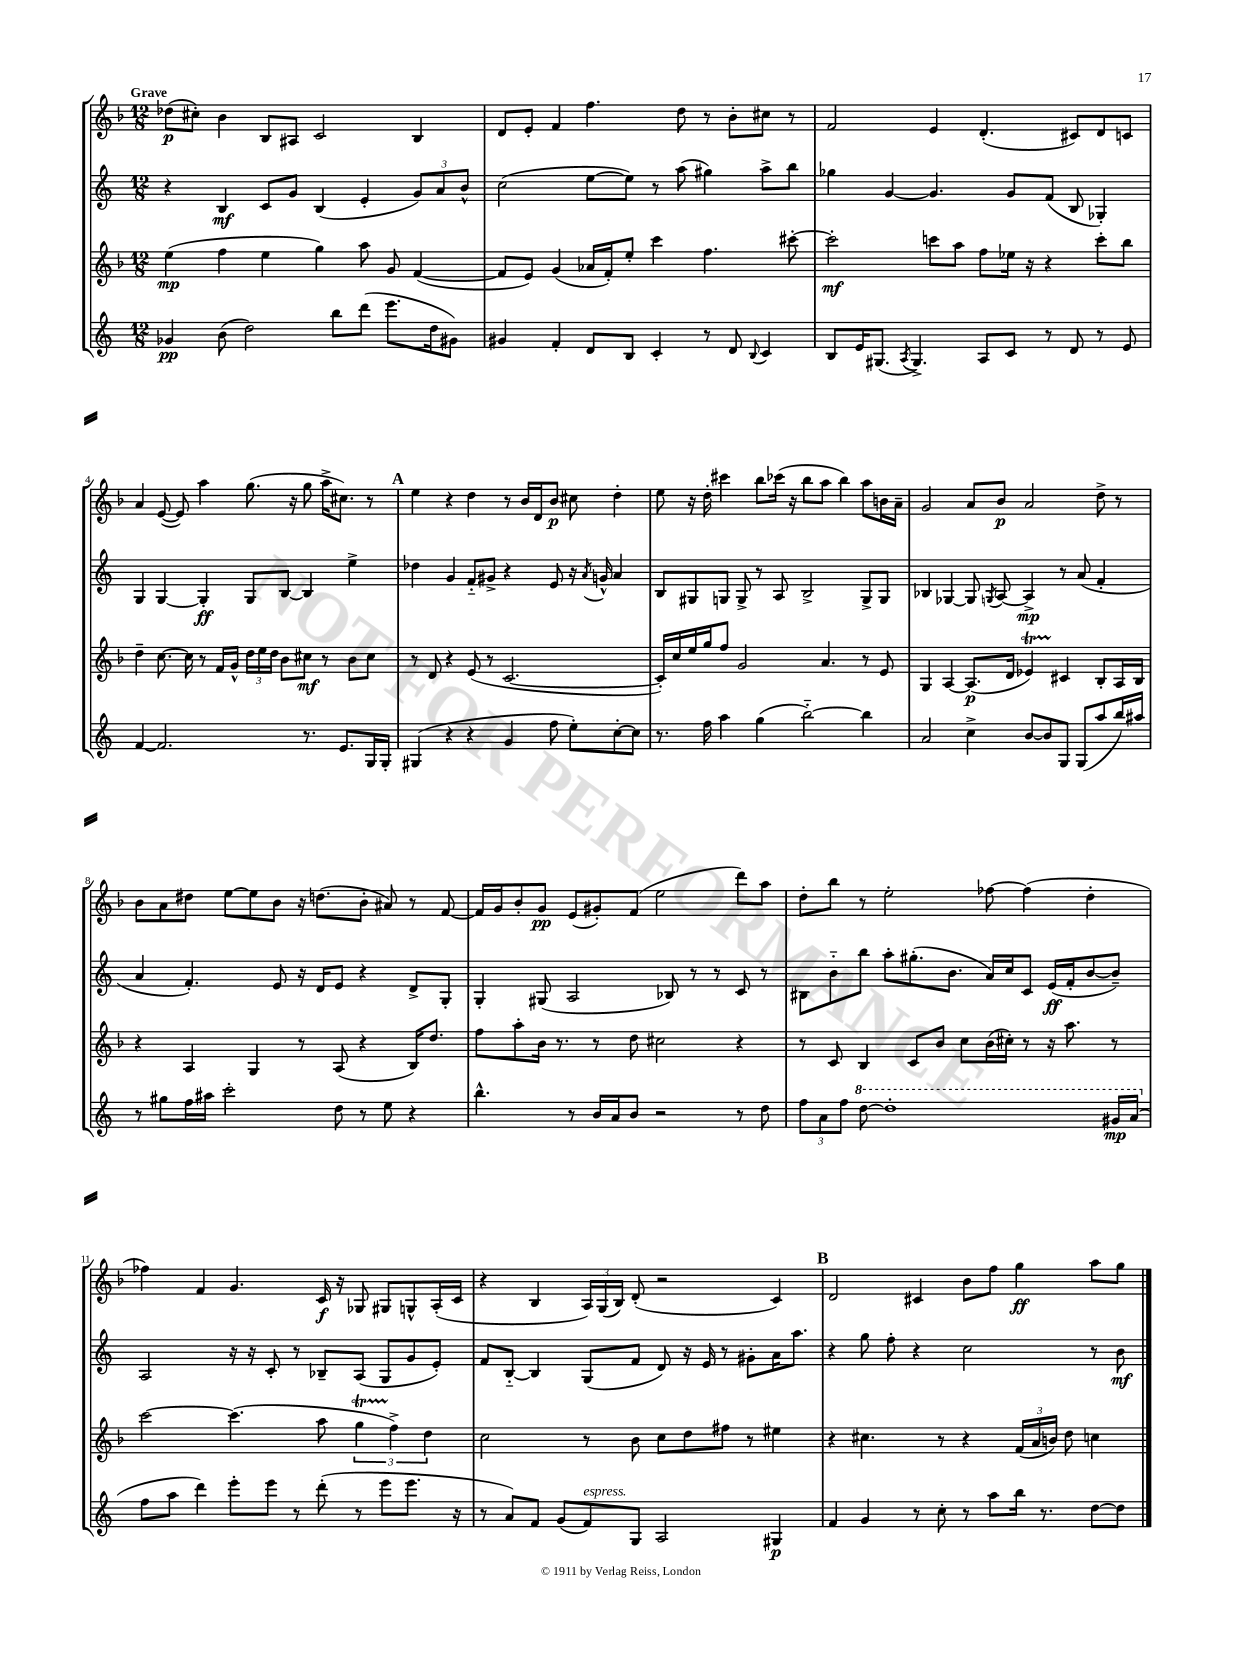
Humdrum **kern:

**kern	**dynam	**kern	**dynam	**kern	**dynam	**kern	**dynam
*part4	*part4	*part3	*part3	*part2	*part2	*part1	*part1
*staff4	*staff4	*staff3	*staff3	*staff2	*staff2	*staff1	*staff1
*clefG2	*	*clefG2	*	*clefG2	*	*clefG2	*
*k[]	*	*k[b-]	*	*k[]	*	*k[b-]	*
*M12/8	*	*M12/8	*	*M12/8	*	*M12/8	*
=1	=1	=1	=1	=1	=1	=1	=1
!	!	!	!	!	!	!LO:TX:a:B:t=Grave	!
4g-X/	pp	(4ee\	mp	4r	.	(8dd-X\L	p
.	.	.	.	.	.	8cc#X'\J)	.
(8b\	.	4ff\	.	4B/	mf	4b-\	.
2dd\)	.	.	.	.	.	.	.
.	.	4ee\	.	8c/L	.	8B-/L	.
.	.	.	.	8g/J	.	8A#X/J	.
.	.	4gg\)	.	(4B/	.	2c/	.
8bb\L	.	.	.	.	.	.	.
(8ddd\J	.	8aa\	.	4e'/	.	.	.
8.eee\L	.	8g/	.	.	.	.	.
.	.	([4f/	.	12g/L)	.	4B-/	.
16dd\k	.	.	.	.	.	.	.
.	.	.	.	12a/	.	.	.
8g#X\J)	.	.	.	.	.	.	.
.	.	.	.	12b^^/J	.	.	.
=2	=2	=2	=2	=2	=2	=2	=2
4g#X/	.	8f/L]	.	(2cc\	.	8d/L	.
.	.	8e/J)	.	.	.	8e'/J	.
4f'/	.	(4g/	.	.	.	4f/	.
8d/L	.	16a-X/LL	.	[8ee\L	.	4.ff\	.
.	.	16f'/J)	.	.	.	.	.
8B/J	.	8ee'/J	.	8ee\J])	.	.	.
4c'/	.	4ccc\	.	8r	.	.	.
.	.	.	.	(8aa\	.	8dd\	.
8r	.	4.ff\	.	4gg#X\)	.	8r	.
8d/	.	.	.	.	.	8b-'\L	.
8qqB/	.	.	.	.	.	.	.
4c/	.	.	.	8aa^\L	.	8cc#X\J	.
.	.	[8ccc#X'\	.	8bb\J	.	8r	.
=3	=3	=3	=3	=3	=3	=3	=3
8B/L	.	2ccc#'\]	mf	4gg-X\	.	2f/	.
16e/K	.	.	.	.	.	.	.
(8.G#X/J	.	.	.	.	.	.	.
.	.	.	.	[4g/	.	.	.
8qA/	.	.	.	.	.	.	.
4.G#^/)	.	.	.	.	.	.	.
.	.	8cccn\L	.	4.g/]	.	4e/	.
.	.	8aa\J	.	.	.	.	.
8A/L	.	8ff\L	.	.	.	(4.d'/	.
8c/J	.	16ee-X\Jk	.	8g/L	.	.	.
.	.	16r	.	.	.	.	.
8r	.	4r	.	(8f/J	.	.	.
8d/	.	.	.	8B/	.	8c#X/L)	.
8r	.	8ccc'\L	.	4G-X'/)	.	8d/	.
8e/	.	8bb-\J	.	.	.	8cn/J	.
!!LO:LB:g=z
=4	=4	=4	=4	=4	=4	=4	=4
[4f/	.	4dd~\	.	4G/	.	4a/	.
2.f/]	.	[8.cc\	.	[4G/	.	([8e/	.
.	.	.	.	.	.	8e/])	.
.	.	16cc\]	.	.	.	.	.
.	.	8r	.	4G'/]	ff	4aa\	.
.	.	16f/LL	.	.	.	.	.
.	.	16g^^/JJ	.	.	.	.	.
.	.	24dd\LL	.	8G/L	.	(8.gg\	.
.	.	24ee\	.	.	.	.	.
.	.	24dd\JJ	.	.	.	.	.
.	.	8b-\L	.	[8B/J	.	.	.
.	.	.	.	.	.	16r	.
8.r	.	8cc#X\J	mf	4B/]	.	8gg\	.
.	.	8r	.	.	.	16aa^\KL	.
8.e/L	.	.	.	.	.	8.cc#X\J)	.
.	.	8b-\L	.	4ee^\	.	.	.
16G/L	.	8cc#\J	.	.	.	8r	.
16G'/JJ	.	.	.	.	.	.	.
!!LO:REH:place=s1:t=A
=5	=5	=5	=5	=5	=5	=5	=5
(4G#X/	.	8r	.	4dd-X\	.	4ee\	.
.	.	8d/	.	.	.	.	.
4r	.	4r	.	4g/	.	4r	.
4r	.	(8e/	.	8f/L	.	4dd\	.
.	.	8r	.	8g#X^/J	.	.	.
4g/	.	[2.c/	.	4r	.	8r	.
.	.	.	.	.	.	16b-/LL	.
.	.	.	.	.	.	16d/J	.
8ff\	.	.	.	8e/	.	8b-/J	p
8ee'\L)	.	.	.	16r	.	8cc#X\	.
.	.	.	.	8qa/	.	.	.
.	.	.	.	16gn^^/	.	.	.
[8cc'\	.	.	.	4a/	.	4dd'\	.
8cc\J]	.	.	.	.	.	.	.
=6	=6	=6	=6	=6	=6	=6	=6
8.r	.	16c'/LL])	.	8B/L	.	8ee\	.
.	.	16cc/	.	.	.	.	.
.	.	16ee/	.	8G#X/	.	16r	.
16ff\	.	16gg/J	.	.	.	16dd'\	.
4aa\	.	8ff/J	.	8Gn/J	.	4ccc#X\	.
.	.	2g/	.	8G^/	.	.	.
(4gg\	.	.	.	8r	.	8bb-\L	.
.	.	.	.	8A/	.	(16ccc-X\Jk	.
.	.	.	.	.	.	16r	.
[2bb\)	.	.	.	2B^/	.	8bb-\L	.
.	.	4.a/	.	.	.	8aa\J	.
.	.	.	.	.	.	4bb-\)	.
4bb\]	.	8r	.	8G^/L	.	8aa\L	.
.	.	8e/	.	8G/J	.	16bn\L	.
.	.	.	.	.	.	16a~\JJ	.
=7	=7	=7	=7	=7	=7	=7	=7
2a/	.	4G/	.	4B-X/	.	2g/	.
.	.	[4A/	.	[4G-X/	.	.	.
4cc^\	.	(8.A/L]	p	8G-/]	.	8a/L	.
.	.	.	.	8qGn/	.	.	.
.	.	.	.	[8A/	.	8b-/J	p
.	.	16d/Jk	.	.	.	.	.
[8b/L	.	4e-XT/)	.	4A^/]	mp	2a/	.
8b/]	.	.	.	.	.	.	.
8G/J	.	4c#X/	.	8r	.	.	.
(8G/L	.	.	.	(8a/	.	.	.
8aa/	.	8B-'/L	.	4f'/	.	8dd^\	.
16bb/L)	.	16A/L	.	.	.	8r	.
16aa#X/JJ	.	16B-/JJ	.	.	.	.	.
!!LO:LB:g=z
=8	=8	=8	=8	=8	=8	=8	=8
8r	.	4r	.	4a/	.	8b-\L	.
8gg#X\L	.	.	.	.	.	8a\	.
16ff\L	.	4A/	.	4.f'/)	.	8dd#X\J	.
16aa#X\JJ	.	.	.	.	.	.	.
2ccc'\	.	.	.	.	.	[8ee\L	.
.	.	4G/	.	.	.	8ee\]	.
.	.	.	.	8e/	.	8b-\J	.
.	.	8r	.	16r	.	16r	.
.	.	.	.	16d/KL	.	(8.ddn\L	.
8dd\	.	(8A/	.	8e/J	.	.	.
8r	.	4r	.	4r	.	8b-'\J	.
8ee\	.	.	.	.	.	8a#X/)	.
4r	.	16B-/KL)	.	8d^/L	.	8r	.
.	.	8.dd/J	.	.	.	.	.
.	.	.	.	8G'/J	.	[8f/	.
=9	=9	=9	=9	=9	=9	=9	=9
4.bb^^\	.	8ff\L	.	4G'/	.	16f/LL]	.
.	.	.	.	.	.	16g/J	.
.	.	8aa'\	.	.	.	8b-'/	.
.	.	16b-\Jk	.	(8G#X/	.	8g/J	pp
.	.	8.r	.	.	.	.	.
8r	.	.	.	2A/	.	(8e/L	.
16b/LL	.	8r	.	.	.	8g#X'/)	.
16a/J	.	.	.	.	.	.	.
8b/J	.	8dd\	.	.	.	(8f/J	.
2r	.	2cc#X\	.	.	.	2ee\	.
.	.	.	.	8B-X/)	.	.	.
.	.	.	.	8r	.	.	.
.	.	.	.	8r	.	.	.
8r	.	4r	.	8c/	.	8ddd\L)	.
8dd\	.	.	.	8r	.	8aa\J	.
=10	=10	=10	=10	=10	=10	=10	=10
12ff\L	.	8r	.	8B#X\L	.	8dd'\L	.
12a\	.	.	.	.	.	.	.
.	.	8c/	.	8b\	.	8bb-\J	.
12ff\J	.	.	.	.	.	.	.
*8va	*	*	*	*	*	*	*
[8ddd\	.	4B-/	.	8bb\J	.	8r	.
1ddd']	.	.	.	8aa'\L	.	2ee'\	.
.	.	8c/L	.	(8.gg#X'\	.	.	.
.	.	8b-/J	.	.	.	.	.
.	.	.	.	8.b\J	.	.	.
.	.	8cc\L	.	.	.	.	.
.	.	(16b-\L	.	16a/LL)	.	[8ff-X\	.
.	.	16cc#X'\JJ)	.	16cc/J	.	.	.
.	.	8r	.	8c/J	.	(4ff-\]	.
.	.	16r	.	(16e/LL	ff	.	.
.	.	8.aa\	.	16f'/J	.	.	.
.	.	.	.	[8b/	.	4dd'\	.
16gg#X/LL	mp	8r	.	8b~/J])	.	.	.
(16aa/JJ	.	.	.	.	.	.	.
!!LO:LB:g=z
=11	=11	=11	=11	=11	=11	=11	=11
*X8va	*	*	*	*	*	*	*
8ff\L	.	[2ccc\	.	2A/	.	4ff-X\)	.
8aa\J	.	.	.	.	.	.	.
4ddd\)	.	.	.	.	.	4f/	.
8eee'\L	.	(4.ccc\]	.	16r	.	4.g/	.
.	.	.	.	16r	.	.	.
8eee\J	.	.	.	8c'/	.	.	.
8r	.	.	.	8r	.	.	.
(8ddd'\	.	8aa\	.	8B-X~/L	.	16c/	f
.	.	.	.	.	.	16r	.
8r	.	6ggT\	.	(8A/J	.	8G-X/	.
8eee\L	.	.	.	8G/L	.	8G#X/L	.
.	.	6ff^\)	.	.	.	.	.
8.eee\J	.	.	.	8g/	.	8Gn^^/	.
.	.	6dd\	.	.	.	.	.
.	.	.	.	8e'/J)	.	(16A'/L	.
16r	.	.	.	.	.	16c/JJ	.
=12	=12	=12	=12	=12	=12	=12	=12
8r	.	2cc\	.	8f/L	.	4r	.
8a/L)	.	.	.	[8B/J	.	.	.
8f/J	.	.	.	4B/]	.	4B-/	.
(8g/L	.	.	.	.	.	.	.
!LO:TX:a:i:t=espress.	!	!	!	!	!	!	!
8f/)	.	8r	.	(8G/L	.	24A/LL)	.
.	.	.	.	.	.	(24G/	.
.	.	.	.	.	.	24B-/JJ)	.
8G/J	.	8b-\	.	8f/J	.	(8d'/	.
2A/	.	8cc\L	.	8d/)	.	2r	.
.	.	8dd\	.	16r	.	.	.
.	.	.	.	16e/	.	.	.
.	.	8ff#X\J	.	8r	.	.	.
.	.	8r	.	8g#X'\L	.	.	.
4G#X/	p	4ee#X\	.	16a\K	.	4c/)	.
.	.	.	.	8.aa\J	.	.	.
!!LO:REH:place=s1:t=B
=13	=13	=13	=13	=13	=13	=13	=13
4f/	.	4r	.	4r	.	2d/	.
4g/	.	4.cc#X\	.	8gg\	.	.	.
.	.	.	.	8ff'\	.	.	.
8r	.	.	.	4r	.	4c#X/	.
8cc'\	.	8r	.	.	.	.	.
8r	.	4r	.	2cc\	.	8b-\L	.
8aa\L	.	.	.	.	.	8ff\J	.
16bb\Jk	.	(24f/LL	.	.	.	4gg\	ff
.	.	24a/	.	.	.	.	.
8.r	.	.	.	.	.	.	.
.	.	24bn/JJ)	.	.	.	.	.
.	.	8dd\	.	.	.	.	.
[8dd\L	.	4ccn\	.	8r	.	8aa\L	.
8dd\J]	.	.	.	8b\	mf	8gg\J	.
==	==	==	==	==	==	==	==
*-	*-	*-	*-	*-	*-	*-	*-
